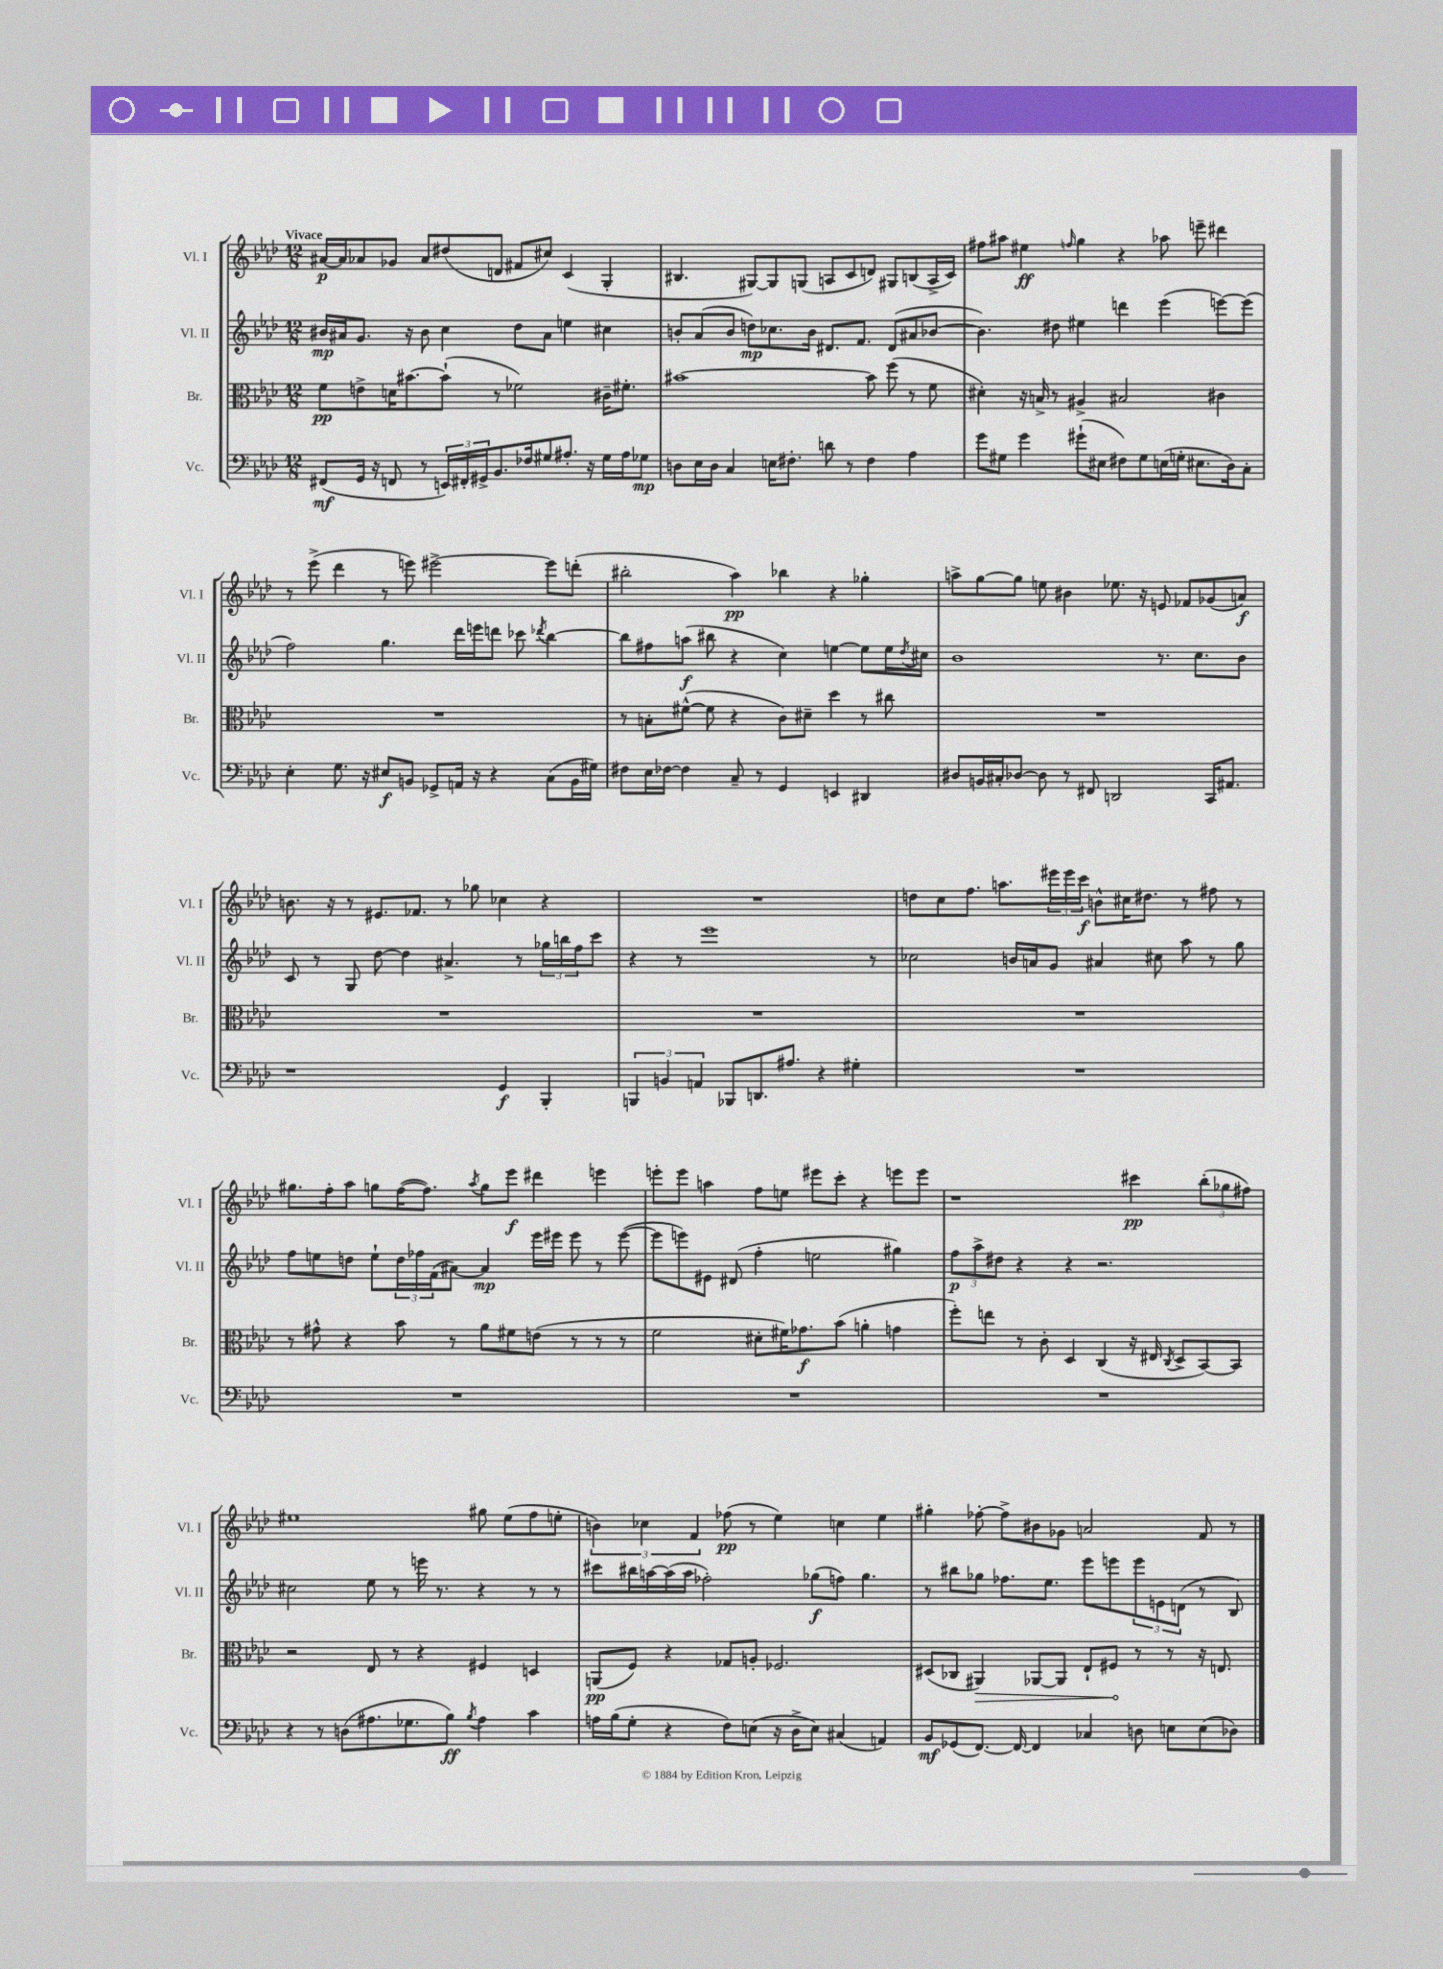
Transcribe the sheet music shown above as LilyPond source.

<<
\new StaffGroup <<
\new Staff = "s0" \with { instrumentName = "Vl. I" shortInstrumentName = "Vl. I" } {
    \clef treble \key aes \major \numericTimeSignature \time 12/8 \tempo "Vivace"
    ais'16~\p ais'16 aes'8 ges'8 aes'8 dis''8( d'8 fis'8 cis''8) c'4( g4-. |
    bis4. gis8~) gis8 g8( a8 c'8 d'8) gis8 b8( a16-> c'16) |
    fis''8 ais''8 eis''4\ff \grace { f''16 } g''4 r4 aes''8 e'''8-- dis'''4 |
    r8 ees'''8->( des'''4 r8 e'''8) eis'''2~-> eis'''8 d'''8-.( |
    bis''2-. aes''4\pp) bes''4 r4 ges''4-. |
    a''8-> g''8~ g''8 e''8 bis'4 ees''8. r16 e'8 fes'8 ges'8( a'8\f) |
    b'8. r16 r8 eis'8. fes'8. r8 ges''8 ces''4 r4 |
    R1. |
    d''8 c''8 f''8. a''8. \tuplet 3/2 { eis'''16 eis'''16 c'''16\f } b'8-^ cis''16 dis''8. r8 fis''8 r8 |
    gis''8. f''16-. aes''8 g''8 f''16~( f''8.) \acciaccatura { aes''8 } g''8 ees'''8\f dis'''4 e'''4 |
    e'''8-. e'''8 a''4 f''8 e''8 eis'''8 c'''8-. r4 e'''8 e'''8 |
    r1 cis'''4\pp \tuplet 3/2 { bes''8-.( ges''8 fis''8) } |
    eis''1 gis''8 eis''8( f''8 e''8-. |
    \tuplet 3/2 { b'4) ces''4 f'4 } fes''8\pp( r8 ees''4) c''4 ees''4 |
    gis''4-. fes''8~-. fes''8-> bis'8 ges'8 a'2 f'8 r8 \bar "|." |
}
\new Staff = "s1" \with { instrumentName = "Vl. II" shortInstrumentName = "Vl. II" } {
    \clef treble \key aes \major \numericTimeSignature \time 12/8
    bis'16\mp ais'16 g'8. r16 bis'8 c''4 des''8 ais'8 e''4 cis''4 |
    b'8-. aes'8( b'8 d''8\mp) ces''8. b'16 dis'8. f'8. dis'8( ais'8 bes'8~ |
    bes'4.) dis''8 eis''4 d'''4 ees'''4( e'''8~) e'''8( |
    f''2) g''4. des'''16 e'''16 d'''8 ces'''8 \acciaccatura { des'''8 } bes''4~ |
    bes''8 fis''8 a''8\f( bis''8 r4 c''4) e''4~ e''8 e''16 \acciaccatura { des''8 } cis''16 |
    bes'1 r8. c''8. bes'8 |
    c'8 r8 g8 des''8~ des''4 ais'4.-> r8 \tuplet 3/2 { ges''16 b''16 f''16 } c'''8 |
    r4 r8 ees'''1 r8 |
    ces''2 b'16 a'16 g'8 ais'4 cis''8 aes''8 r8 g''8 |
    f''8 e''8 d''8 e''8-! \tuplet 3/2 { d''16 fes''16 f'16( } ais'8~) ais'4\mp ees'''16 eis'''16 eis'''8 r8 eis'''8~( |
    eis'''8 e'''8) eis'8 dis'8( f''4-. e''2 gis''4) |
    \tuplet 3/2 { f''8\p aes''8-> dis''8 } r4 r4 r2. |
    cis''2 ees''8 r8 e'''16 r8. r4 r8 r8 |
    cis'''8 bis''16 a''16~ a''16( a''16 fes''2-.) ges''8\f( f''8) ges''4. |
    r8 bis''8 ges''8 fes''8. ees''8. ees'''8 e'''8 \tuplet 3/2 { e'''8 e'8 d'8( } r8 bes8) \bar "|." |
}
\new Staff = "s2" \with { instrumentName = "Br." shortInstrumentName = "Br." } {
    \clef alto \key aes \major \numericTimeSignature \time 12/8
    f'8\pp e'8-> d'16 bis'8.~ bis'8-!( r8 fes'2) cis'16-- fis'8.-. |
    bis'1~ bis'8 f''8( r8 f'8 |
    dis'4-.) r16 b16-> r8 ais4-> bis2 cis'4 |
    R1. |
    r8 b8-. fis'8~-^( fis'8 r4 c'8) dis'8-- des''4 r8 cis''8 |
    R1. |
    R1. |
    R1. |
    R1. |
    r8 gis'8-^ r4 bes'8 r8 aes'8 fis'8 e'8( r8 r8 r8 |
    f'2 dis'8-. fis'16) ges'8.\f bes'8( a'4-. g'4 |
    f''8-.) e''8 r8 c'8-. des4 c4( r16 eis16 \acciaccatura { c8 } des8-> bes,8~) bes,8 |
    r2 ees8 r8 r4 fis4 d4 |
    a,8\pp( f8) r4 ges8 a8-. fes2. |
    dis8( ces8 \once \override Hairpin.circled-tip = ##t ais,4\>) aes,8~ aes,8 ees8-! fis8\! r8 r8 r16 e8. \bar "|." |
}
\new Staff = "s3" \with { instrumentName = "Vc." shortInstrumentName = "Vc." } {
    \clef bass \key aes \major \numericTimeSignature \time 12/8
    fis,8\mf( g,16 r16 f,8 r8 \tuplet 3/2 { e,16) fis,16-. gis,16-> } bes,8. fes16 gis8 ais8.-. r16 gis16 ais16 ges8\mp |
    d8 ees16 d16 c4 e16 fis8.-. d'8 r8 fis4 aes4 |
    g'8 gis8 g'4 gis'8-!( eis8 fis8) gis8 e16( g16-. eis8. des16) c8-. |
    ees4-. g8. r16 eis8\f b,8 ges,8-> a,16 r16 r4 c8( b,16 gis16) |
    fis8 ees16 fes16~ fes4 c8-- r8 g,4 e,4 dis,4 |
    dis8 b,16 cis16-. des8~ des8 r8 fis,8 d,2 c,16 ais,8. |
    r1 g,4\f bes,,4-. |
    \tuplet 3/2 { b,,4 b,4 a,4 } bes,,8 d,8. ais8. r4 gis4-. |
    R1. |
    R1. |
    R1. |
    R1. |
    r4 r8 d8( ais8. ges8. bes8\ff) \acciaccatura { bes8 } ais4 c'4 |
    a16 bes16( g8-. r4 f8) e8( r16 des16-> e8) cis4( a,4) |
    bes,8\mf ges,8( f,8.~) f,16~ f,4 ces4 d8 e8 e8( des8) \bar "|." |
}
>>
>>
\layout { \context { \Score \remove "Bar_number_engraver" } }
